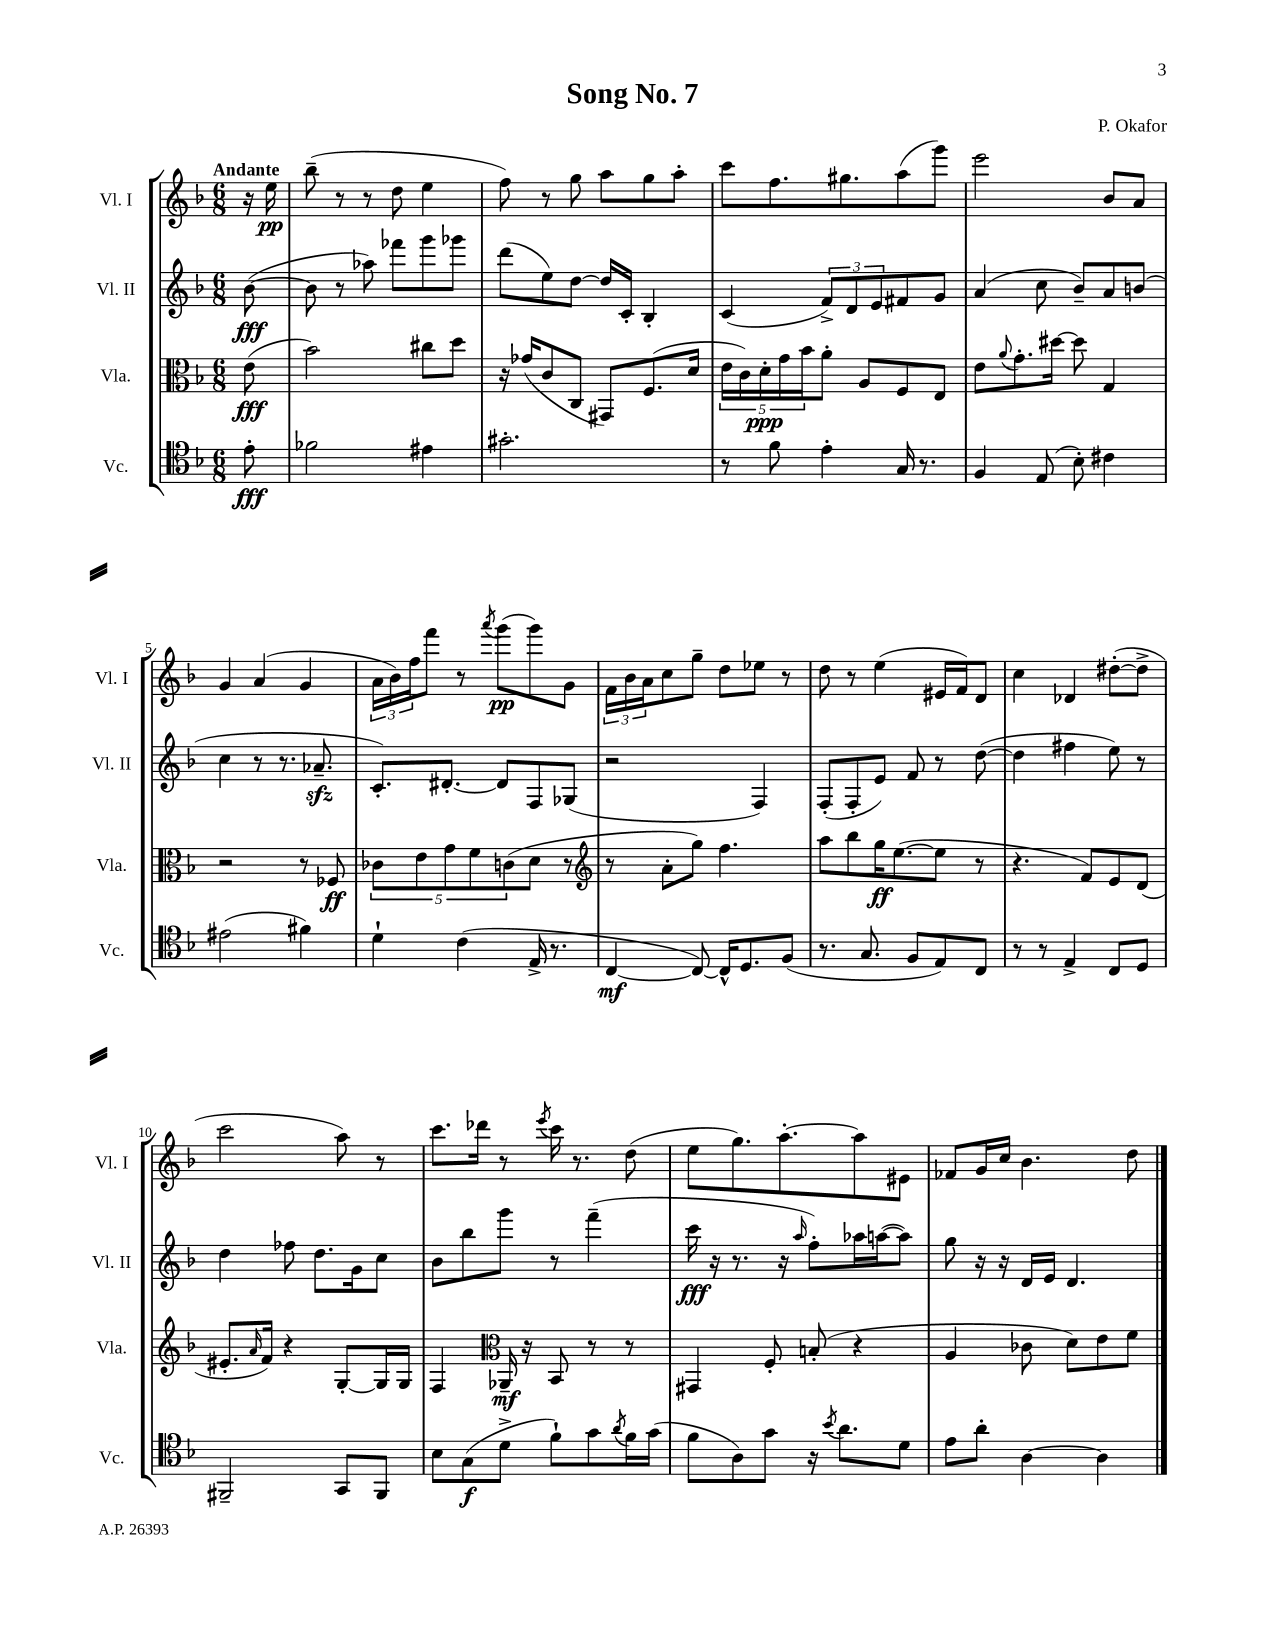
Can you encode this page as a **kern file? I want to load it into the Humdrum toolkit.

**kern	**kern	**kern	**kern
*staff4	*staff3	*staff2	*staff1
*clefC4	*clefC3	*clefG2	*clefG2
*k[b-]	*k[b-]	*k[b-]	*k[b-]
*M6/8	*M6/8	*M6/8	*M6/8
8e'	(8e	([8b-	16r
.	.	.	16ee
=	=	=	=
2f-	2b-)	8b-]	(8bb-~
.	.	8r	8r
.	.	8aa-)	8r
.	.	8fff-	8dd
4e#	8cc#	8ggg	4ee
.	8dd	8ggg-	.
=	=	=	=
2.g#'	16r	(8ddd	8ff)
.	(16g-	.	.
.	8c	8ee)	8r
.	8C	[8dd	8gg
.	8GG#)	16dd]	8aa
.	.	16c'	.
.	(8.F	4B-'	8gg
.	.	.	8aa'
.	16d	.	.
=	=	=	=
8r	20e	(4c	8ccc
.	20c)	.	.
.	20d'	.	.
8f	.	.	8.ff
.	20g	.	.
.	20b-	.	.
4e'	8a'	12f^)	.
.	.	.	8.gg#
.	.	12d	.
.	8A	.	.
.	.	12e	.
16G	8F	8f#	(8aa
8.r	.	.	.
.	8E	8g	8ggg)
=	=	=	=
4F	8e	(4a	2eee
.	8qqa	.	.
.	8.g'	.	.
(8E	.	8cc	.
.	[16dd#	.	.
8B-')	8dd#]	8b-~)	.
4c#	4G	8a	8b-
.	.	(8b	8a
=	=	=	=
(2e#	2r	4cc	4g
.	.	8r	(4a
.	.	8.r	.
4f#)	8r	.	4g
.	.	8.a-~	.
.	8F-	.	.
=	=	=	=
4d`	10c-	8.c')	24a
.	.	.	24b-)
.	.	.	24ff
.	10e	.	.
.	.	.	8fff
.	.	[8.d#'	.
.	10g	.	.
(4c	.	.	8r
.	10f	.	.
.	.	.	8qaaa
.	.	8d#]	(8ggg
.	(10c	.	.
16E^	8d	8F	8ggg)
8.r	.	.	.
.	8r	(8G-	8g
=	=	=	=
*	*clefG2	*	*
[4C	8r	2r	24f
.	.	.	24b-
.	.	.	24a
.	8a'	.	8cc
8C_)	8gg)	.	8gg~
16C^^]	4.ff	.	8dd
8.D	.	.	.
.	.	4F)	8ee-
(8F	.	.	8r
=	=	=	=
8.r	8aa	(8F'	8dd
.	8bb-	8F'	8r
8.G	.	.	.
.	16gg	8e)	(4ee
.	([8.ee	.	.
8F	.	8f	.
8E)	8ee]	8r	16e#
.	.	.	16f)
8C	8r	([8dd	8d
=	=	=	=
8r	4.r	4dd]	4cc
8r	.	.	.
4E^	.	4ff#	4d-
.	8f)	.	.
8C	8e	8ee)	([8dd#'
8D	(8d	8r	8dd#^]
=	=	=	=
2FF#~	8.e#'	4dd	2ccc
.	16qqa	.	.
.	16f)	.	.
.	4r	8ff-	.
.	.	8.dd	.
8GG	[8G'	.	8aa)
.	.	16g	.
8FF#	16G]	8cc	8r
.	16G	.	.
=	=	=	=
8B-	4F	8b-	8.ccc
(8G	.	8bb-	.
.	.	.	16ddd-
*	*clefC3	*	*
8d^	16AA-~	8ggg	8r
.	16r	.	.
.	.	.	8qeee
8f`)	8BB-	8r	16ccc
.	.	.	8.r
8g	8r	(4fff~	.
8qa	.	.	.
16f	8r	.	(8dd
(16g	.	.	.
=	=	=	=
8f	4GG#	16ccc	8ee
.	.	16r	.
8A)	.	8.r	8.gg)
8g	8F'	.	.
.	.	16r	[8.aa'
.	.	16qqaa	.
16r	(8B'	8ff')	.
8qb-	.	.	.
8.a	.	.	.
.	4r	16aa-	8aa]
.	.	([16aa	.
8d	.	8aa])	8e#
=	=	=	=
8e	4A	8gg	8f-
8a'	.	16r	16g
.	.	16r	16cc
[4A	8c-	16d	4.b-
.	.	16e	.
.	8d)	4.d	.
4A]	8e	.	.
.	8f	.	8dd
==	==	==	==
*-	*-	*-	*-
